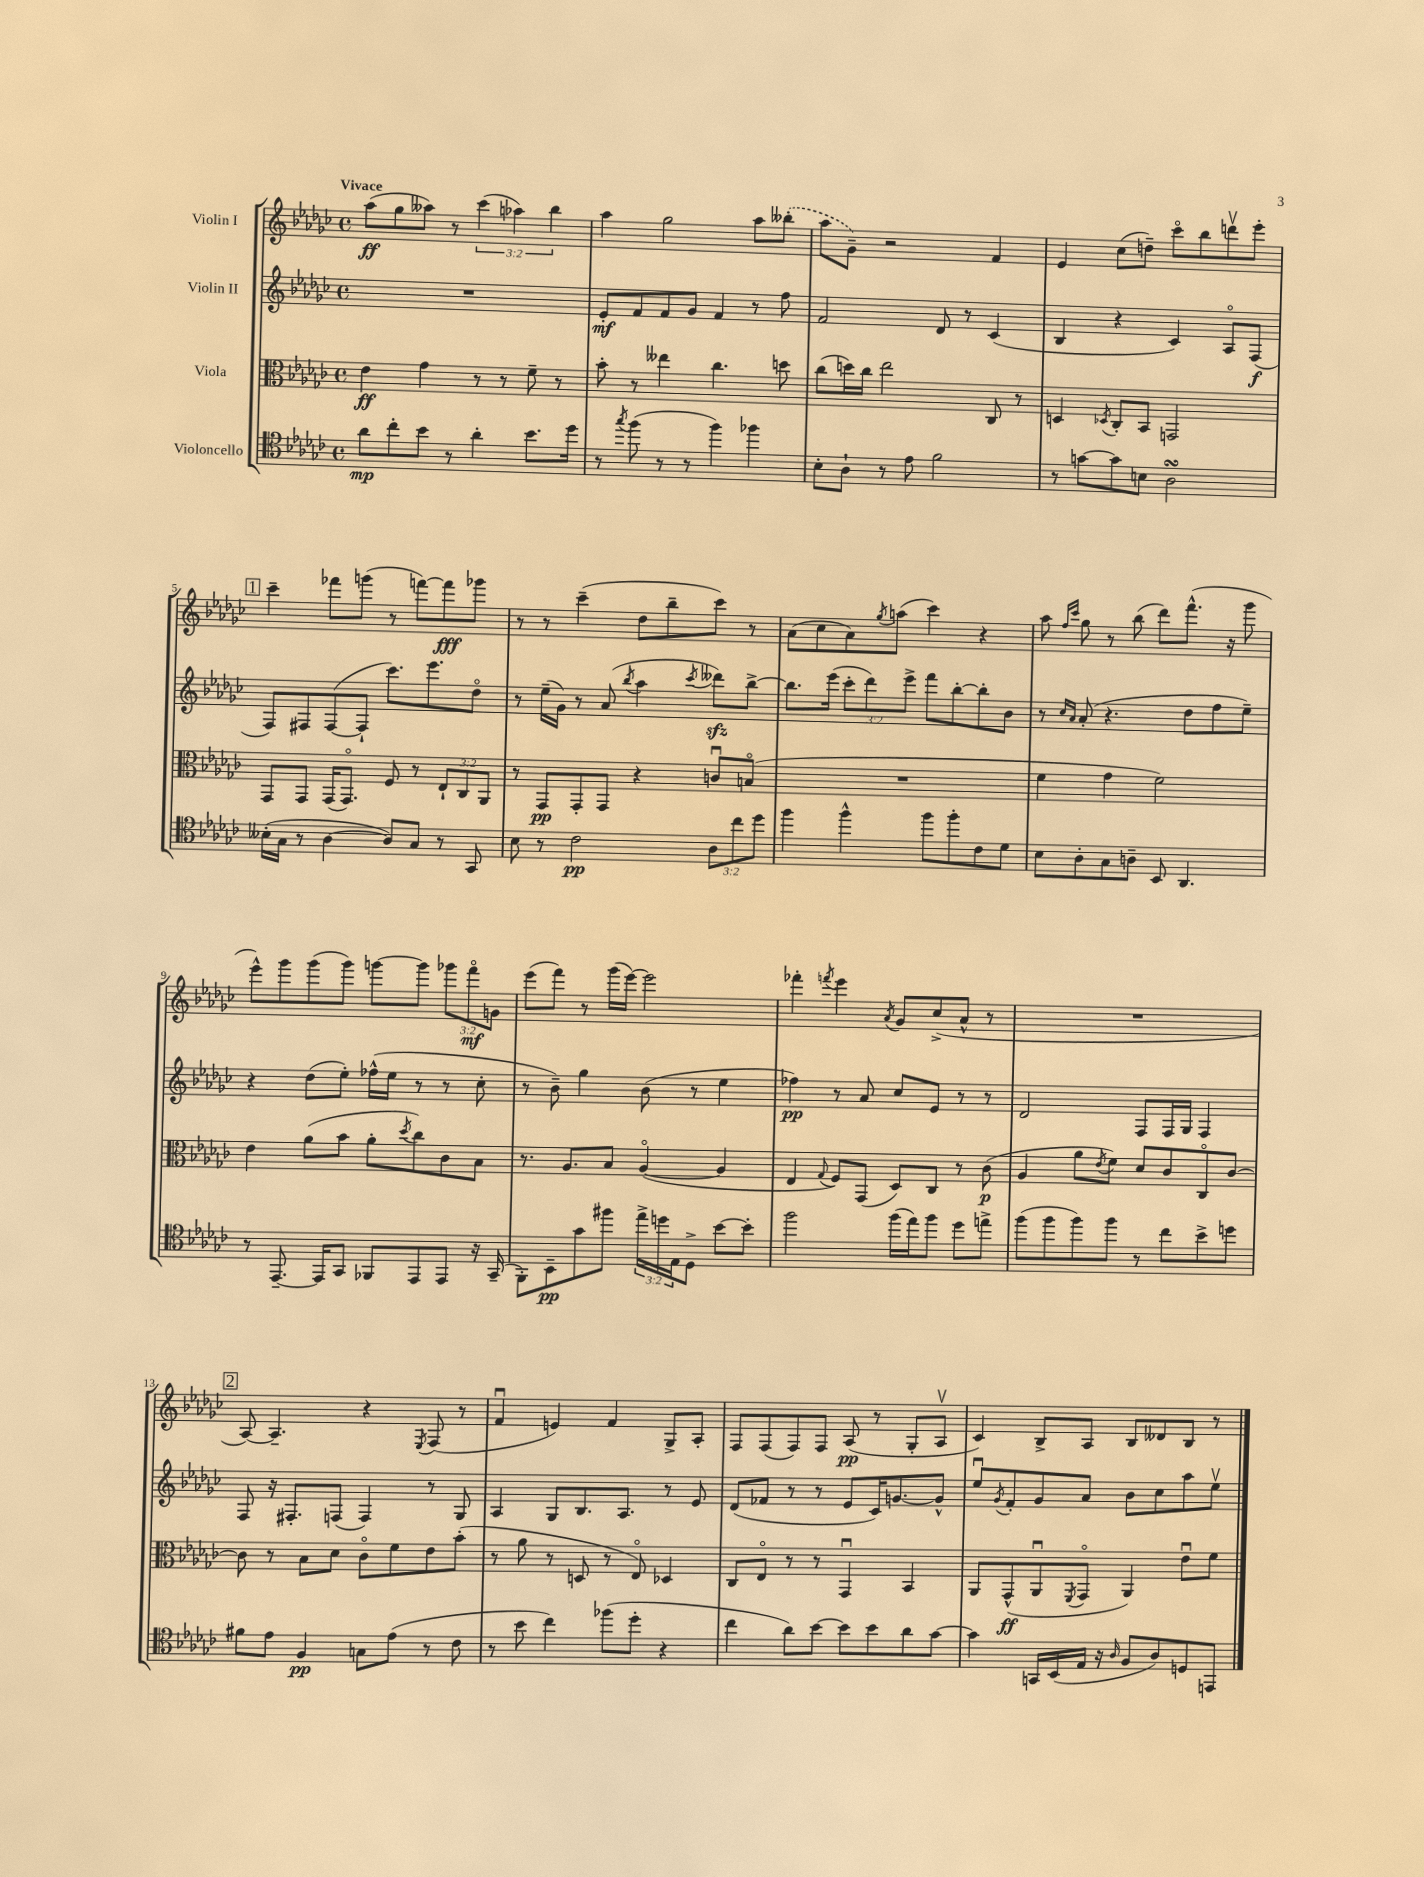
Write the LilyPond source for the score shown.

<<
\new StaffGroup <<
\new Staff = "s0" \with { instrumentName = "Violin I" } {
    \clef treble \key ges \major \defaultTimeSignature \time 4/4 \override Staff.TupletNumber.text = #tuplet-number::calc-fraction-text \tempo "Vivace"
    aes''8\ff( ges''8 aeses''8) r8 \tuplet 3/2 { ces'''4( aes''4) bes''4 } |
    aes''4 ges''2 aes''8 \once \slurDashed beses''8-.( |
    aes''8 ges'8--) r2 f'4 |
    ees'4 ces''8( d''8--) ces'''8\flageolet bes''8 d'''8\upbow ees'''8-. |
    \mark \markup { \box "1" } ces'''4-- fes'''8 g'''8( r8 f'''8~) f'''8\fff ges'''8 |
    r8 r8 ces'''4--( des''8 bes''8-- ces'''8) r8 |
    aes'8( ces''8 aes'8) \acciaccatura { ges''8 } a''8( ces'''4) r4 |
    aes''8 \grace { f''16 ces'''16 } ges''8 r8 bes''8( des'''8) f'''8.-^( r16 ges'''8 |
    ees'''8-^) ges'''8 ges'''8( ges'''8) g'''8~ g'''8 \tuplet 3/2 { ges'''8 f'''8\flageolet\mf g'8 } |
    ees'''8( f'''8) r8 ges'''16( ees'''16~) ees'''2 |
    fes'''4-. \acciaccatura { f'''8 } ees'''4 \acciaccatura { aes'8 } ges'8 ces''8->( aes'8-^ r8 |
    R1 |
    \mark \markup { \box "2" } aes8~) aes4.-- r4 \acciaccatura { ees8 } f8( r8 |
    f'4\downbow e'4) f'4 ges8-> aes8-. |
    f8 f8( f8) f8 aes8\pp( r8 ges8-. aes8\upbow |
    ces'4) bes8-> aes8 bes8 deses'8 bes8 r8 \bar "|." |
}
\new Staff = "s1" \with { instrumentName = "Violin II" } {
    \clef treble \key ges \major \defaultTimeSignature \time 4/4 \override Staff.TupletNumber.text = #tuplet-number::calc-fraction-text
    R1 |
    ees'8-.\mf f'8 f'8 ges'8 f'4 r8 f''8 |
    f'2 des'8 r8 ces'4( |
    bes4 r4 ces'4) aes8\flageolet f8\f( |
    \mark \markup { \box "1" } f8) fis8 fis8~( fis8-! ces'''8.) ees'''8. des''8\flageolet |
    r8 ees''16--( ges'16) r8 aes'8( \acciaccatura { bes''8 } aes''4 \acciaccatura { ces'''8 } deses'''8\sfz) bes''8~-> |
    bes''8. ees'''16( \tuplet 3/2 { ces'''8-. des'''8) ees'''8-> } f'''8 bes''8~-. bes''8-. bes'8 |
    r8 \grace { ces''16 aes'16 } aes'8-.( r4. des''8 f''8 ees''8--) |
    r4 des''8( ees''8-.) fes''16-^( ees''16 r8 r8 ces''8-. |
    r8 bes'8--) ges''4 bes'8( r8 ees''4 |
    fes''4\pp) r8 aes'8 ces''8 ees'8 r8 r8 |
    des'2 f8 f16 ges16 f4 |
    \mark \markup { \box "2" } f8 r16 fis8.-. f8( f4) r8 ges8 |
    aes4 ges8 bes8. aes8. r8 ees'8 |
    des'8( fes'8 r8 r8 ees'8 ces'16) g'8.~ g'8-^ |
    ees''8\downbow \acciaccatura { ges'8 } f'8-. ges'8 aes'8 bes'8 ces''8 aes''8 ees''8\upbow \bar "|." |
}
\new Staff = "s2" \with { instrumentName = "Viola" } {
    \clef alto \key ges \major \defaultTimeSignature \time 4/4 \override Staff.TupletNumber.text = #tuplet-number::calc-fraction-text
    ees'4\ff ges'4 r8 r8 f'8-- r8 |
    bes'8-. r8 eeses''4 ces''4. d''8 |
    ces''8( d''16) ces''16 ees''2 ces8 r8 |
    d4 \acciaccatura { des8 } ces8-. bes,8 g,2 |
    \mark \markup { \box "1" } ges,8 ges,8 ges,16( ges,8.\flageolet) f8 r8 \tuplet 3/2 { ees8-! ces8 aes,8 } |
    r8 ges,8\pp ges,8-. ges,8 r4 c'8\downbow b8\flageolet( |
    R1 |
    f'4 ges'4 f'2) |
    ees'4 aes'8( bes'8 aes'8-. \acciaccatura { des''8 } ces''8) ces'8 bes8 |
    r8. aes8. bes8 aes4~\flageolet( aes4 |
    ees4 \appoggiatura { ges8 } f8) ges,8( des8) ces8 r8 ces'8\p( |
    aes4 aes'8 \acciaccatura { ees'8 } f'8) des'8 ces'8 ces8\flageolet ces'8~ |
    \mark \markup { \box "2" } ces'8 r8 bes8 des'8 ces'8\flageolet f'8 ees'8 bes'8-.( |
    r8 aes'8 r8 d8 r8 ees8\flageolet) des4 |
    ces8 ees8\flageolet r8 r8 ges,4\downbow bes,4 |
    aes,8 ges,8-^\ff( aes,8\downbow \acciaccatura { f,8 } ges,8\flageolet aes,4) ees'8\downbow f'8 \bar "|." |
}
\new Staff = "s3" \with { instrumentName = "Violoncello" } {
    \clef tenor \key ges \major \defaultTimeSignature \time 4/4 \override Staff.TupletNumber.text = #tuplet-number::calc-fraction-text
    aes'8\mp ces''8-. bes'8 r8 aes'4-. bes'8. des''16 |
    r8 \acciaccatura { ges''8 } f''8( r8 r8 f''4) fes''4 |
    bes8-. aes8-! r8 ees'8 f'2 |
    r8 g'8~ g'8 b8 aes2\turn |
    \mark \markup { \box "1" } beses16-.( ges16 r8 aes4~ aes8) ges8 r8 ges,8 |
    bes8 r8 ces'2\pp \tuplet 3/2 { aes8 ces''8 des''8 } |
    f''4 f''4-^ f''8 f''8-. ces'8 des'8 |
    bes8 aes8-. ges8 a8-- bes,8 aes,4. |
    r8 ees,8.~-- ees,16 ges,8 fes,8 ees,8 ees,8 r16 ges,16--( |
    f,8-.) bes,8--\pp ges'8 fis''8 \tuplet 3/2 { ees''16-> d''16 ees16 } des8-> bes'8~ bes'8-. |
    f''2 f''16( ees''16) f''8 des''8 e''8-> |
    f''8( f''8 f''8) f''8 r8 ces''8 bes'8-> d''8 |
    \mark \markup { \box "2" } fis'8 ees'8 f4\pp g8 ees'8( r8 ces'8 |
    r8 bes'8 ces''4) fes''8( des''8-. r4 |
    ces''4 aes'8) bes'8~ bes'8 bes'8 aes'8 ges'8~ |
    ges'4 g,16 bes,16( ees16 r16 \grace { aes16 } f8 aes8) d8 e,8 \bar "|." |
}
>>
>>
